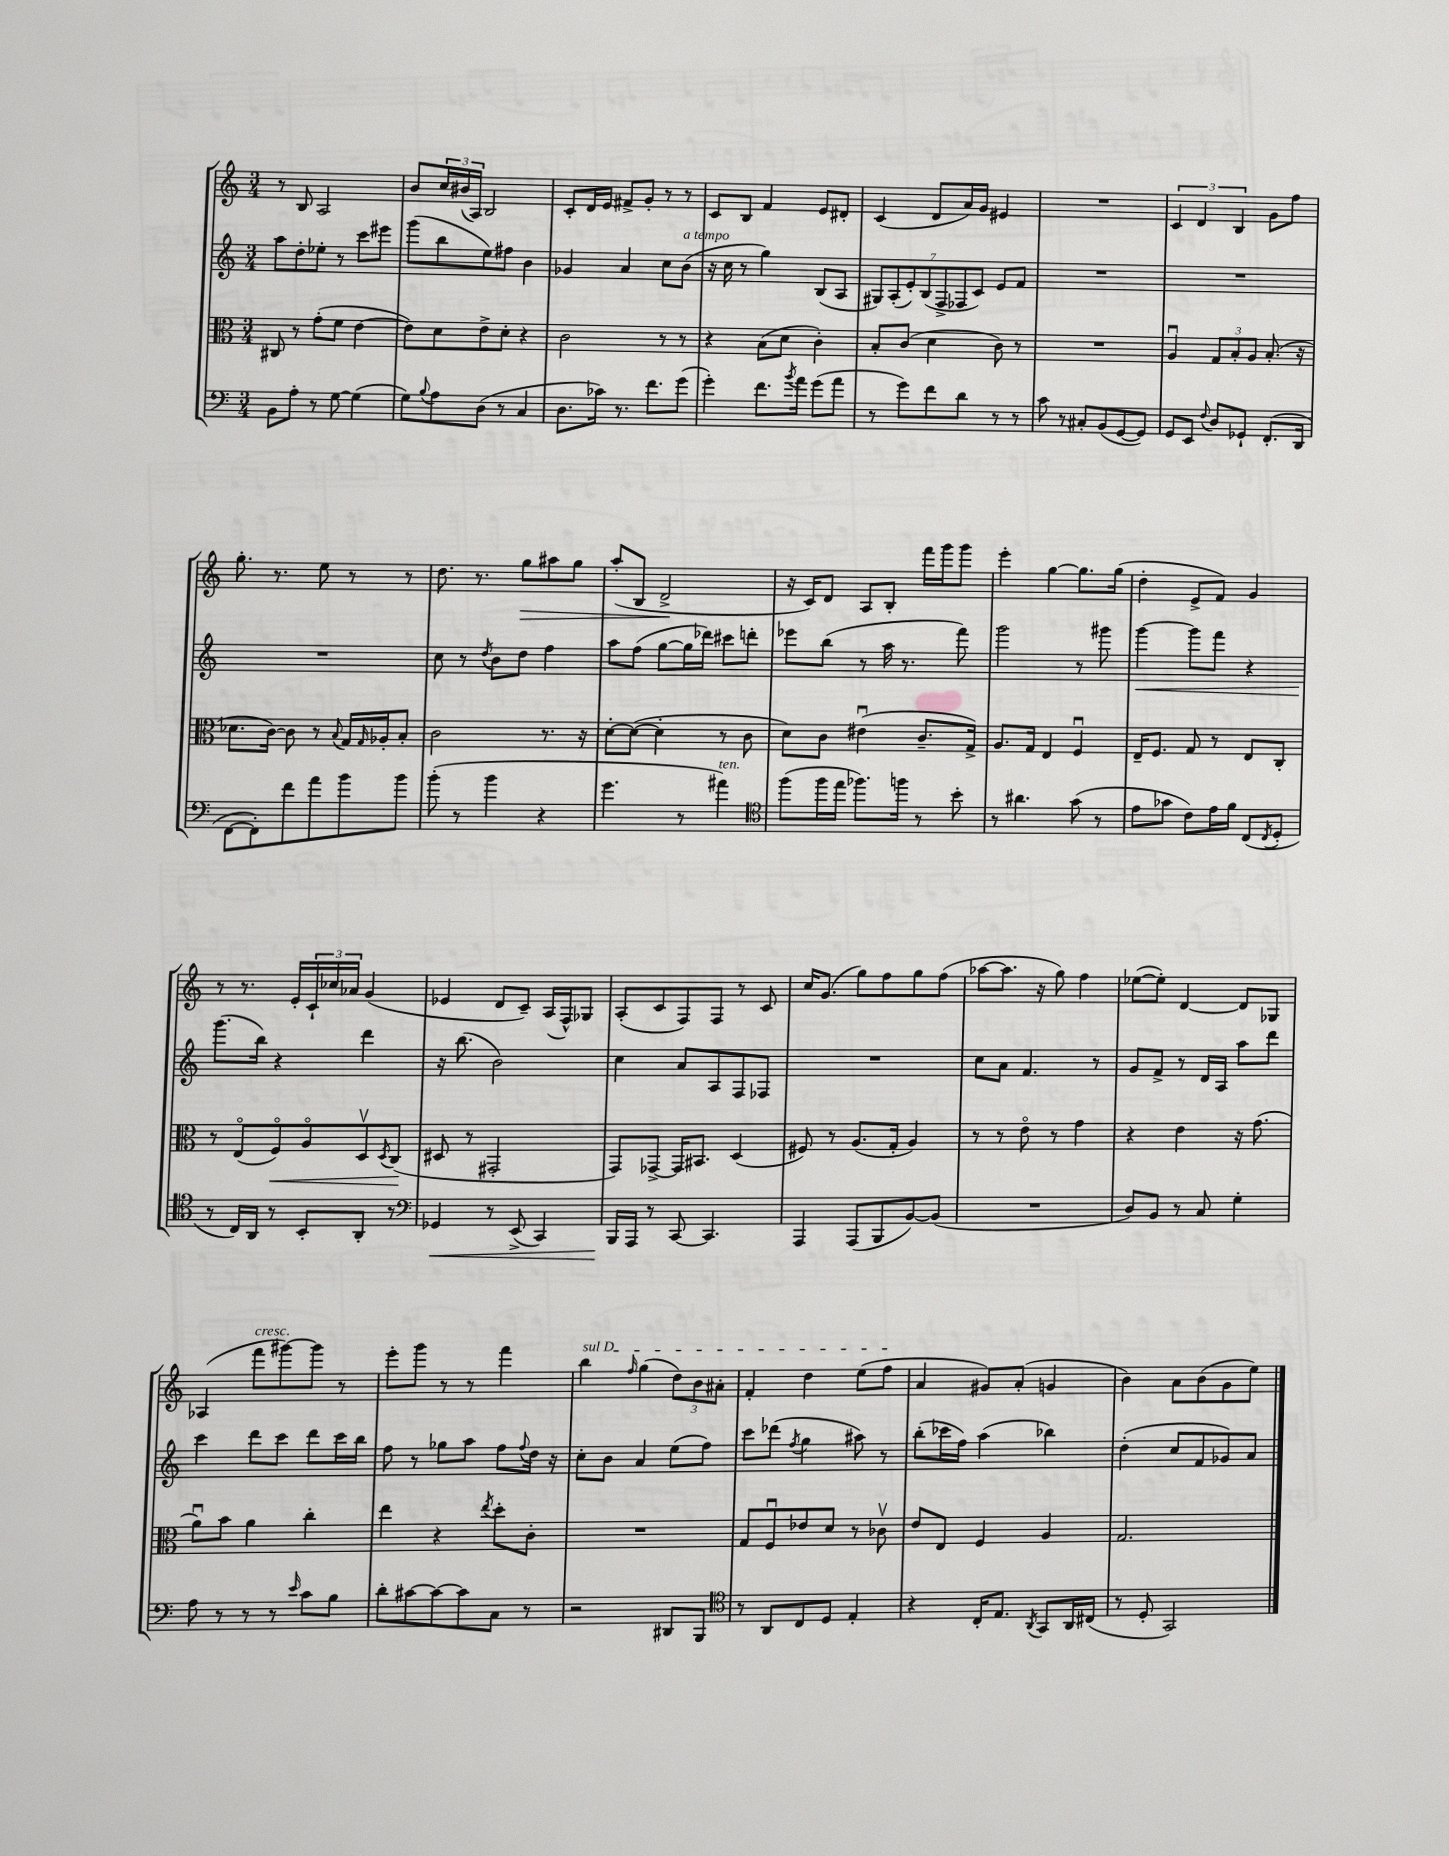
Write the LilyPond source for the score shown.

<<
\new StaffGroup <<
\new Staff = "s0" {
    \clef treble \key c \major \numericTimeSignature \time 3/4
    r8 b8 a2 |
    b'8 \tuplet 3/2 { c''16 bis'16( a16) } b2 |
    c'8-. d'16 e'16 fis'8-> g'8-. r8 r8 |
    c'8 b8 f'4 e'8 dis'8-. |
    c'4( d'8 a'16) g'16 eis'4 |
    R2. |
    \tuplet 3/2 { c'4 d'4 b4 } g'8 f''8 |
    g''8.-. r8. e''8 r8 r8 |
    d''8. r8. g''8\> ais''8 g''8 |
    a''8-.( b8 d'2->\! |
    r16 c'16) d'8 a8 b8-. f'''16 g'''16 g'''8 |
    e'''4-. g''4~ g''8. g''16( |
    d''4-. e'8-> f'8) g'4 |
    r8 r8. e'16-. \tuplet 3/2 { c'16-! ces''16 aes'16 } g'4( |
    ees'4 d'8 c'8--) a16( f16-^) ges8 |
    a8-.( c'8 f8) f8 r8 c'8 |
    c''16 g'8.( g''8) f''8 g''8 f''8( |
    aes''8~ aes''8. r16 g''8) f''4 |
    ees''8~( ees''8-.) d'4~ d'8 ges8 |
    aes4( f'''8^\markup { \italic "cresc." } gis'''8~) gis'''8 r8 |
    e'''8-. g'''8 r8 r8 f'''4 |
    \once \override TextSpanner.bound-details.left.text = \markup { \italic "sul D" } b''4\startTextSpan \grace { f''16 } g''4( \tuplet 3/2 { d''8) b'8 ais'8-. } |
    f'4-. d''4 e''8( f''8\stopTextSpan |
    a'4 gis'8) a'8-.( g'4 |
    b'4) a'8 b'8( g'8 e''8) \bar "|." |
}
\new Staff = "s1" {
    \clef treble \key c \major \numericTimeSignature \time 3/4
    a''8 d''8-. ees''8-. r8 c'''8 eis'''8 |
    g'''8( b''8 e''8) fis''8 b'4 |
    ges'4 a'4 c''8 b'8^\markup { \italic "a tempo" }( |
    r16 c''16 r8 g''4) b8( a8 |
    \tuplet 7/4 { gis8) a8-.( e'8-.) b8( f8-> fes8 c'8) } e'8 f'8 |
    R2. |
    R2. |
    R2. |
    c''8 r8 \acciaccatura { d''8 } b'8 d''8 f''4 |
    a''8 f''8( g''8~ g''16 des'''16) cis'''8 d'''8-. |
    ees'''8 b''8( r8 a''16 r8. f'''8) |
    g'''2 r8 gis'''8 |
    g'''4~\< g'''8 f'''8 r4 |
    g'''8.\!( b''16) r4 d'''4 |
    r16 b''8.( b'2) |
    c''4 a'8 a8 f8 fes8 |
    R2. |
    c''8 a'8 f'4. r8 |
    g'8 f'8-> r8 d'16 a16 a''8 d'''8 |
    c'''4 d'''8 c'''8 d'''8 c'''16 b''16 |
    f''8 r8 ges''8 a''8 f''8 \appoggiatura { f''8 } d''16 r16 |
    c''8-. b'8 a'4 e''8( f''8) |
    c'''8 des'''8( \acciaccatura { f''8 } g''4 ais''8) r8 |
    b''8-.( ces'''16 f''16) a''4( bes''4) |
    d''4-.( c''8 f'8 ges'8) a'8 \bar "|." |
}
\new Staff = "s2" {
    \clef alto \key c \major \numericTimeSignature \time 3/4
    cis8 r8 g'8-.( f'8 e'4~ |
    e'8) d'8 e'8-> d'8-. r4 |
    c'2 r8 r8 |
    r4 b8( d'8 c'4-.) |
    b8-. c'8( d'4 c'8) r8 |
    R2. |
    a4\downbow \tuplet 3/2 { g8 b8-. a8 } b8.-.( r16 |
    des'8. c'16~) c'8 r8 \appoggiatura { b8 } g16 \grace { g16 } aes16-. b8-. |
    c'2 r8. r16 |
    d'8~-. d'8~( d'4-. r8 c'8 |
    d'8) c'8 eis'4\downbow( c'8.-- g16->) |
    a8. g16 e4 f4\downbow |
    e16-- f8. g8 r8 e8 c8-. |
    r8 e8\flageolet( f8\flageolet\<) a8\flageolet d8\upbow \acciaccatura { d8 } c8\!( |
    dis8 r8 gis,2-. |
    g,8) ges,8~-> ges,16 bis,8. d4( |
    fis8) r8 a8.( g16-. a4) |
    r8 r8 e'8\flageolet r8 g'4 |
    r4 e'4 r16 g'8.( |
    a'8\downbow) b'8 a'4 c''4-. |
    e''4 r4 \acciaccatura { e''8 } d''8-. c'8-. |
    R2. |
    g8 f8\downbow ees'8 d'8 r8 ces'8\upbow |
    e'8 e8 f4 a4 |
    g2. \bar "|." |
}
\new Staff = "s3" {
    \clef bass \key c \major \numericTimeSignature \time 3/4
    b,8 a8-. r8 g8~ g4( |
    g8) \appoggiatura { b8 } a8 d8( r8 c4 |
    d8. ces'16) r8. f'8. g'8( |
    g'4-.) f'8. \acciaccatura { b'8 } a'16 g'8( a'8 |
    r8 g'8) f'8 d'8 r8 r8 |
    c'8 r8 cis8-. b,8( g,8~ g,8) |
    g,8 e,8 \appoggiatura { f8 } d8 ges,8-! f,8.-.( d,16 |
    f,8~ f,8-.) f'8 a'8 b'8 b'8 |
    b'8-.( r8 b'4 r4 |
    g'4. r8 ais'4^\markup { \italic "ten." }) |
    \clef tenor f''8( f''16 e''16 fes''8.) f''16 r8 b'8-. |
    r8 ais'4. g'8( r8 |
    e'8 ges'8 c'8) e'16 f'16 c8( \acciaccatura { c8 } d8-. |
    r8 c16) a,16 r8 b,8-. a,8-. r8 |
    \clef bass ges,4\< r8 e,8->( c,4) |
    b,,16\! a,,16 r8 c,8~ c,4. |
    a,,4 a,,8( b,,8 b,8~) b,8( |
    R2. |
    d8) b,8 r8 c8 g4-. |
    a8 r8 r8 r8 \grace { e'16 } c'8 b8 |
    d'8-. cis'8~ cis'8~ cis'8 c8 r8 |
    r2 dis,8 b,,8 |
    \clef tenor r8 a,8 c8 d8 e4-. |
    r4 c16-. e8. \acciaccatura { a,8 } g,8 a,16 cis16( |
    r8 d8-. g,2) \bar "|." |
}
>>
>>
\layout { \context { \Score \remove "Bar_number_engraver" } }
